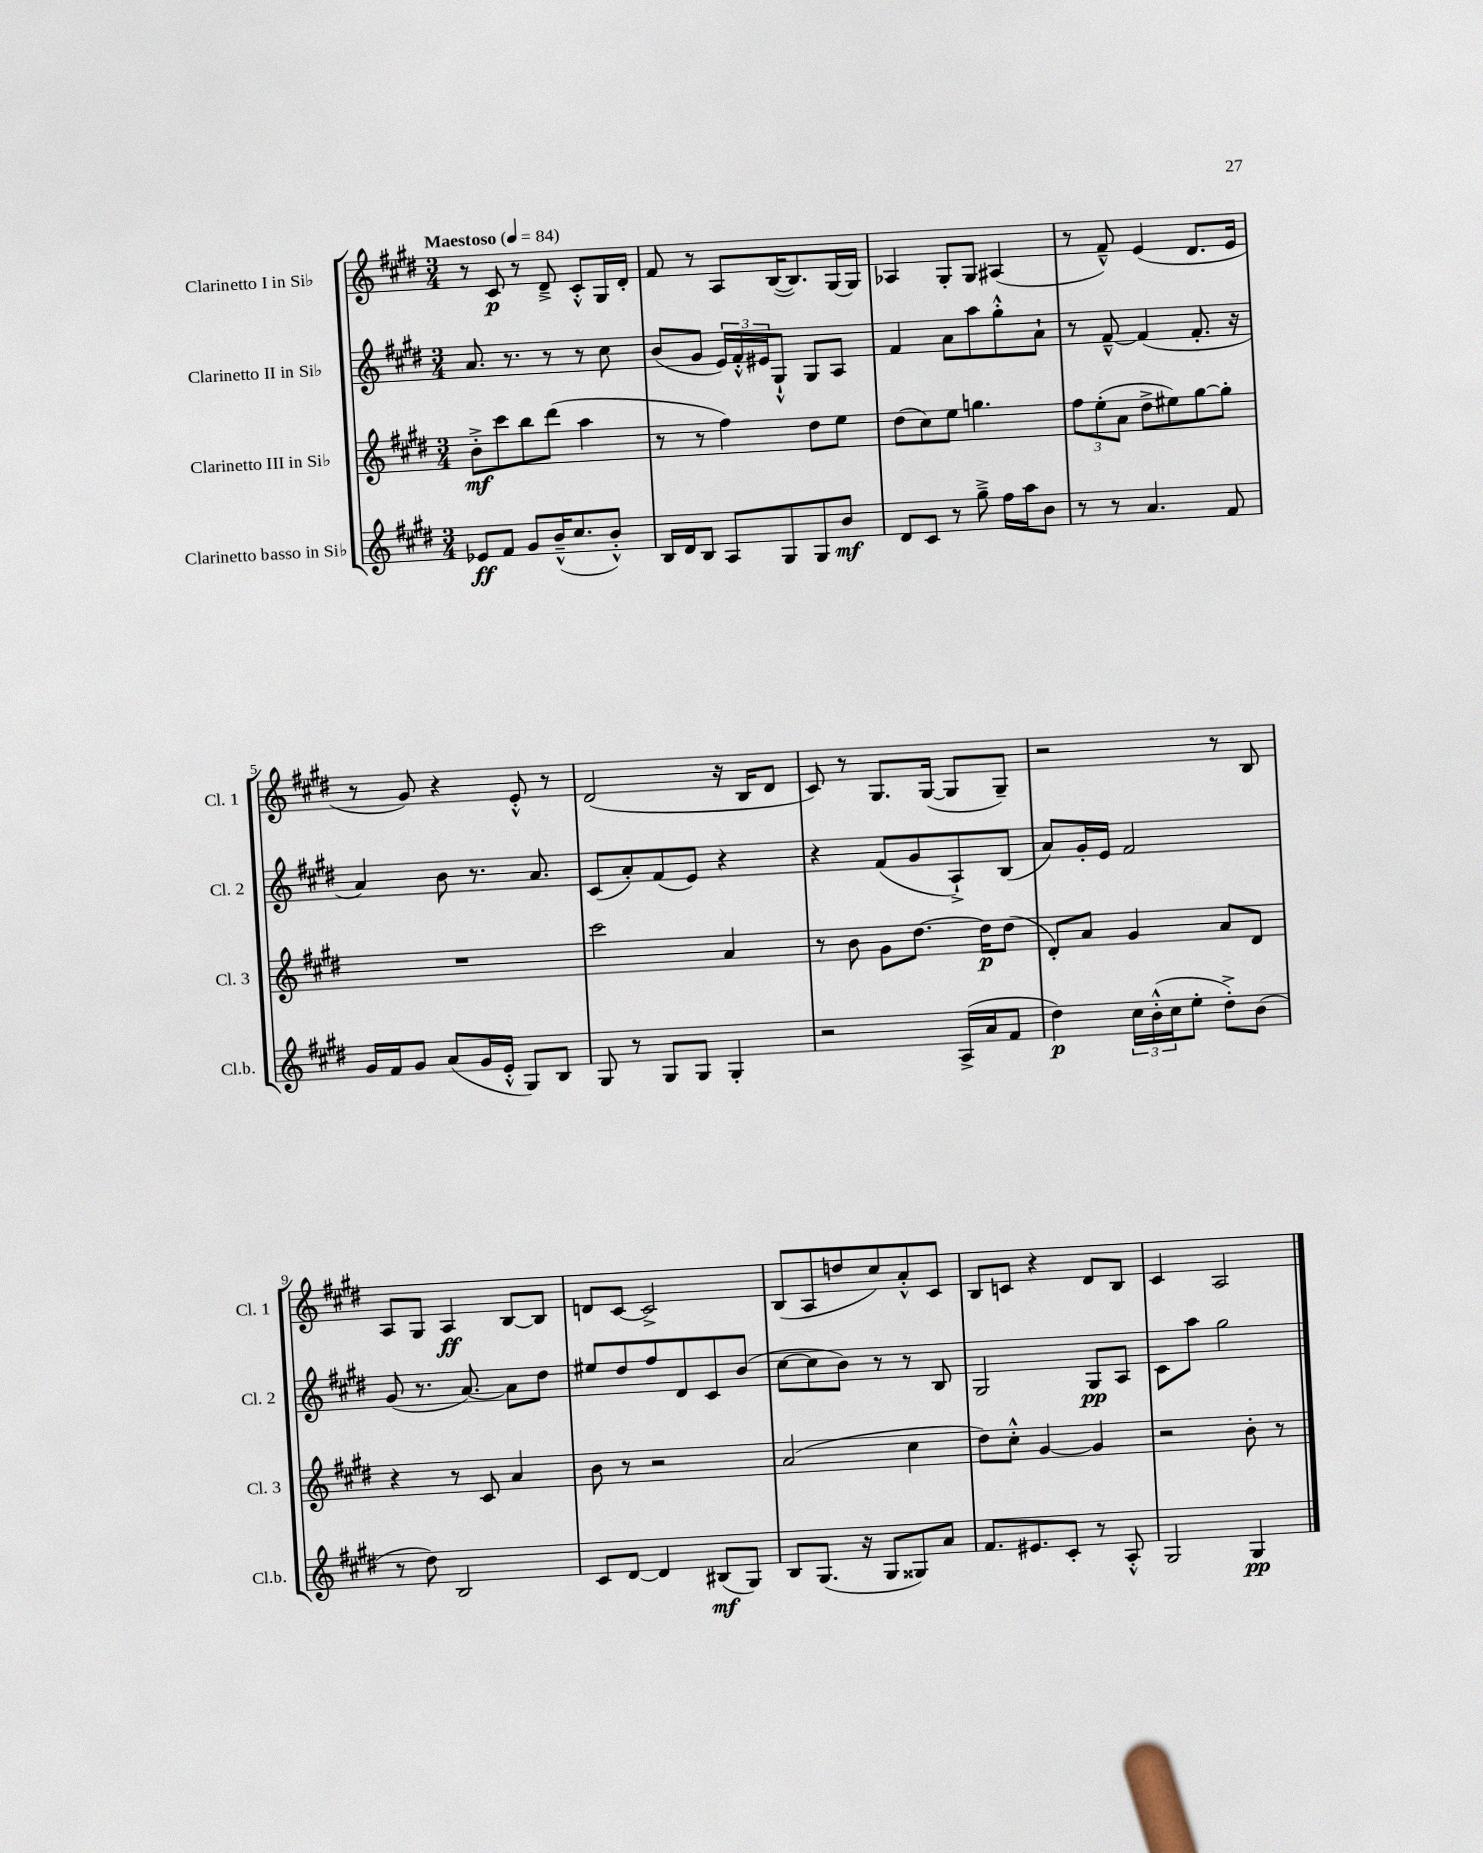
<<
\new StaffGroup <<
\new Staff = "s0" \with { instrumentName = "Clarinetto I in Sib" shortInstrumentName = "Cl. 1" } {
    \clef treble \key e \major \numericTimeSignature \time 3/4 \tempo "Maestoso" 4 = 84
    r8 cis'8\p r8 dis'8---> cis'8-.-^ gis16 dis'16-. |
    fis'8 r8 a8 b16~( b8.) gis16~ gis16 |
    aes4 gis8-. gis8 ais4( |
    r8 fis'8---^) e'4( dis'8. e'16 |
    r8 gis'8) r4 e'8-.-^ r8 |
    dis'2( r16 b16 dis'8 |
    cis'8) r8 gis8. gis16~( gis8 gis8--) |
    r2 r8 b8 |
    a8 gis8 a4\ff b8~ b8 |
    d'8 cis'8~ cis'2-> |
    b8( a8 d''8 cis''8) a'8-.-^ cis'8 |
    b8 c'8 r4 dis'8 b8 |
    cis'4 a2 \bar "|." |
}
\new Staff = "s1" \with { instrumentName = "Clarinetto II in Sib" shortInstrumentName = "Cl. 2" } {
    \clef treble \key e \major \numericTimeSignature \time 3/4
    a'8. r8. r8 r8 cis''8 |
    b'8( gis'8 \tuplet 3/2 { e'16) fis'16-.-^ eis'16 } gis8-!-^ gis8 a8 |
    fis'4 a'8 a''8 gis''8-.-^ a'8-! |
    r8 fis'8~---^ fis'4( fis'8.-. r16 |
    a'4) b'8 r8. a'8. |
    cis'8( a'8-.) fis'8( e'8) r4 |
    r4 fis'8( gis'8 a8-!->) b8( |
    a'8) gis'16-. e'16 fis'2 |
    gis'8( r8. a'8.~) a'8 dis''8 |
    eis''8 dis''8 fis''8 dis'8 cis'8 b'8( |
    cis''8~ cis''8 b'8) r8 r8 b8 |
    gis2 gis8\pp a8 |
    cis'8 a''8 gis''2 \bar "|." |
}
\new Staff = "s2" \with { instrumentName = "Clarinetto III in Sib" shortInstrumentName = "Cl. 3" } {
    \clef treble \key e \major \numericTimeSignature \time 3/4
    b'8-.->\mf cis'''8 b''8 dis'''8( a''4 |
    r8 r8 fis''4) dis''8 e''8 |
    dis''8( cis''8) e''8 g''4. |
    \tuplet 3/2 { fis''8 e''8-.( a'8 } dis''8-> eis''8) gis''8~ gis''8-. |
    R2. |
    cis'''2 a'4 |
    r8 b'8 gis'8 dis''8.~ dis''16\p dis''8( |
    dis'8-.) a'8 gis'4 a'8 dis'8 |
    r4 r8 cis'8 a'4 |
    b'8 r8 r2 |
    a'2( cis''4 |
    dis''8) cis''8-.-^ gis'4~ gis'4 |
    r2 b'8-. r8 \bar "|." |
}
\new Staff = "s3" \with { instrumentName = "Clarinetto basso in Sib" shortInstrumentName = "Cl.b." } {
    \clef treble \key e \major \numericTimeSignature \time 3/4
    ees'8\ff fis'8 gis'8 b'16---^( cis''8. b'8-.-^) |
    b16 dis'16 b8 a8 gis8 gis8 b'8\mf |
    dis'8 cis'8 r8 gis''8---> fis''16 a''16 b'8 |
    r8 r8 a'4. fis'8 |
    gis'16 fis'16 gis'8 a'8( gis'16 e'16-.-^ gis8) b8 |
    gis8 r8 gis8 gis8 gis4-. |
    r2 a16->( a'16 fis'8 |
    dis''4\p) \tuplet 3/2 { cis''16 b'16-.-^( cis''16 } e''8-. dis''8-.->) b'8( |
    r8 dis''8) b2 |
    cis'8 dis'8~ dis'4 bis8\mf( gis8) |
    b8 gis8.( r16 gis8 gisis8) a'8 |
    fis'8. eis'8. cis'8-. r8 a8-.-^ |
    gis2 gis4\pp \bar "|." |
}
>>
>>
